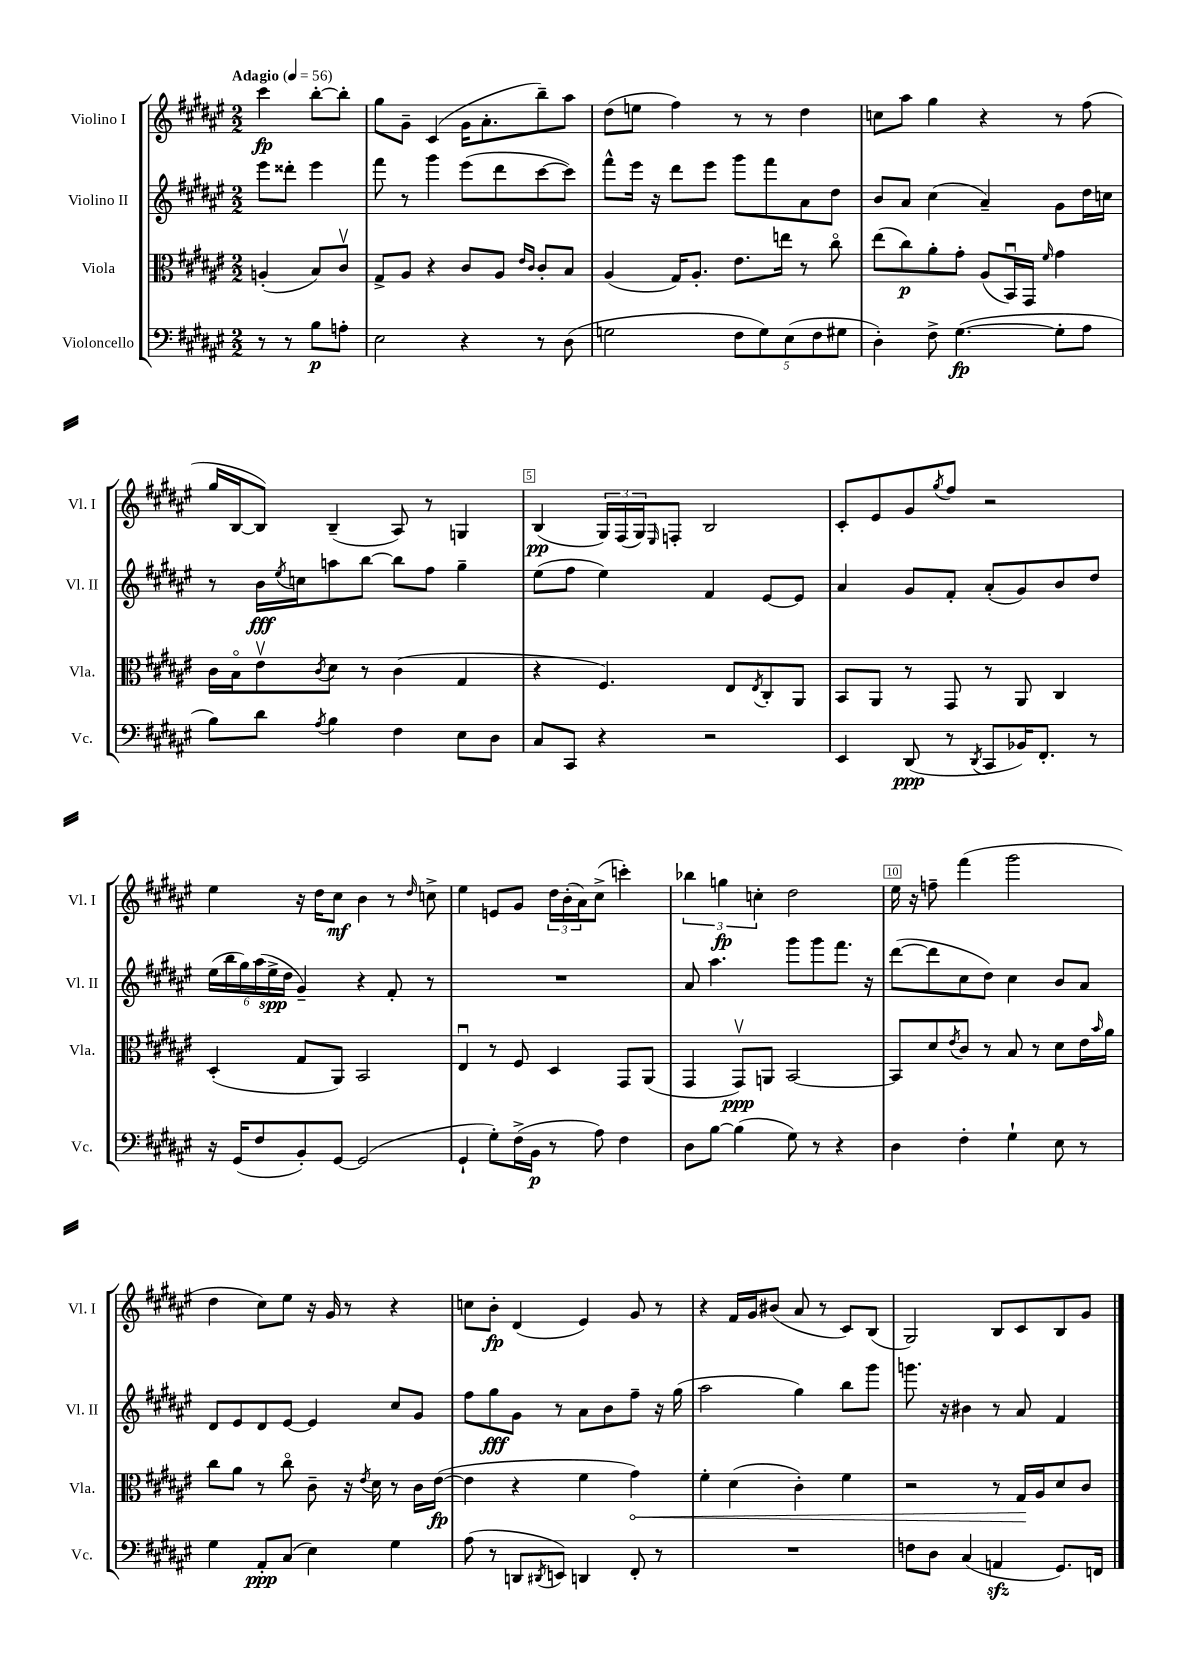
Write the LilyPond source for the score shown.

<<
\new StaffGroup <<
\new Staff = "s0" \with { instrumentName = "Violino I" shortInstrumentName = "Vl. I" } {
    \clef treble \key fis \major \numericTimeSignature \time 2/2 \partial 2 \tempo "Adagio" 4 = 56
    cis'''4\fp b''8~-. b''8-. |
    gis''8 gis'8-- cis'4( gis'16 ais'8.-. b''8--) ais''8 |
    dis''8( e''8 fis''4) r8 r8 dis''4 |
    c''8 ais''8 gis''4 r4 r8 fis''8( |
    gis''16 b16~ b8) b4--( ais8) r8 g4 |
    b4\pp( \tuplet 3/2 { gis16) fis16( gis16) } \grace { eis16 } f8-. b2 |
    cis'8-. eis'8 gis'8 \acciaccatura { gis''8 } fis''8 r2 |
    eis''4 r16 dis''16 cis''8\mf b'4 r8 \grace { dis''16 } c''8-> |
    eis''4 e'8 gis'8 \tuplet 3/2 { dis''16 b'16-.( ais'16) } cis''8->( c'''4-.) |
    \tuplet 3/2 { bes''4 g''4\fp c''4-. } dis''2 |
    eis''16 r16 f''8-- fis'''4( gis'''2 |
    dis''4 cis''8) eis''8 r16 gis'16 r8 r4 |
    c''8 b'8-.\fp dis'4( eis'4) gis'8 r8 |
    r4 fis'16 gis'16 bis'8( ais'8 r8 cis'8) b8( |
    gis2) b8 cis'8 b8 gis'8 \bar "|." |
}
\new Staff = "s1" \with { instrumentName = "Violino II" shortInstrumentName = "Vl. II" } {
    \clef treble \key fis \major \numericTimeSignature \time 2/2 \partial 2
    eis'''8 disis'''8-. eis'''4 |
    fis'''8 r8 gis'''4 eis'''8( dis'''8 cis'''8~ cis'''8) |
    fis'''8-^ eis'''16 r16 dis'''8 eis'''8 gis'''8 fis'''8 ais'8 dis''8 |
    b'8 ais'8 cis''4( ais'4--) gis'8 dis''16 c''16 |
    r8 b'16\fff \acciaccatura { eis''8 } c''16 a''8 b''8~ b''8 fis''8 gis''4-- |
    eis''8( fis''8 eis''4) fis'4 eis'8~ eis'8 |
    ais'4 gis'8 fis'8-. ais'8-.( gis'8) b'8 dis''8 |
    \tuplet 6/4 { eis''16( b''16 gis''16) ais''16( eis''16->\spp dis''16 } gis'4--) r4 fis'8-. r8 |
    R1 |
    ais'8 ais''4. gis'''8 gis'''8 fis'''8. r16 |
    dis'''8~( dis'''8 cis''8 dis''8) cis''4 b'8 ais'8 |
    dis'8 eis'8 dis'8 eis'8~ eis'4 cis''8 gis'8 |
    fis''8 gis''8\fff gis'8 r8 ais'8 b'8 fis''8-- r16 gis''16( |
    ais''2 gis''4) b''8 gis'''8 |
    g'''8. r16 bis'4 r8 ais'8 fis'4 \bar "|." |
}
\new Staff = "s2" \with { instrumentName = "Viola" shortInstrumentName = "Vla." } {
    \clef alto \key fis \major \numericTimeSignature \time 2/2 \partial 2
    a4-.( b8) cis'8\upbow |
    gis8-> ais8 r4 cis'8 ais8 \grace { eis'16 cis'16 } cis'8-. b8 |
    ais4( gis16) ais8.-. eis'8. e''16 r8 cis''8\flageolet |
    eis''8( cis''8\p) ais'8-. gis'8-. ais8( b,16\downbow) gis,16 \grace { fis'16 } gis'4 |
    cis'16 b16\flageolet eis'8\upbow \acciaccatura { cis'8 } dis'8 r8 cis'4( gis4 |
    r4 fis4.) eis8 \acciaccatura { eis8 } cis8-. ais,8 |
    b,8 ais,8 r8 gis,8 r8 ais,8 cis4 |
    dis4-.( gis8 ais,8) b,2 |
    eis4\downbow r8 fis8 dis4 gis,8 ais,8( |
    gis,4 gis,8\upbow\ppp) a,8 b,2~ |
    b,8 dis'8 \acciaccatura { eis'8 } cis'8 r8 b8 r8 dis'8 eis'16 \grace { b'16 } ais'16 |
    cis''8 ais'8 r8 cis''8\flageolet cis'8-- r16 \acciaccatura { eis'8 } dis'16 r8 cis'16 eis'16~\fp( |
    eis'4 r4 fis'4 \once \override Hairpin.circled-tip = ##t gis'4\<) |
    fis'4-. dis'4( cis'4-.) fis'4 |
    r2 r8 gis16\! ais16 dis'8 cis'8 \bar "|." |
}
\new Staff = "s3" \with { instrumentName = "Violoncello" shortInstrumentName = "Vc." } {
    \clef bass \key fis \major \numericTimeSignature \time 2/2 \partial 2
    r8 r8 b8\p a8-. |
    eis2 r4 r8 dis8( |
    g2 \tuplet 5/4 { fis8 g8) eis8( fis8 gis8 } |
    dis4-.) fis8-> gis4.~\fp( gis8-. ais8 |
    b8) dis'8 \acciaccatura { ais8 } b4 fis4 eis8 dis8 |
    cis8 cis,8 r4 r2 |
    eis,4 dis,8\ppp( r8 \acciaccatura { dis,8 } cis,8 bes,16) fis,8.-. r8 |
    r16 gis,16( fis8 b,8-.) gis,8~ gis,2( |
    gis,4-! gis8-.) fis16->( b,16\p r8 ais8) fis4 |
    dis8 b8~ b4( gis8) r8 r4 |
    dis4 fis4-. gis4-! eis8 r8 |
    gis4 ais,8-.\ppp cis8( eis4) gis4 |
    ais8( r8 d,8 \acciaccatura { dis,8 } e,8) d,4 fis,8-. r8 |
    R1 |
    f8 dis8 cis4( a,4\sfz gis,8.) f,16 \bar "|." |
}
>>
>>
\layout { \context { \Score \override BarNumber.break-visibility = ##(#f #t #t) barNumberVisibility = #(every-nth-bar-number-visible 5) \override BarNumber.stencil = #(make-stencil-boxer 0.1 0.3 ly:text-interface::print) } }
